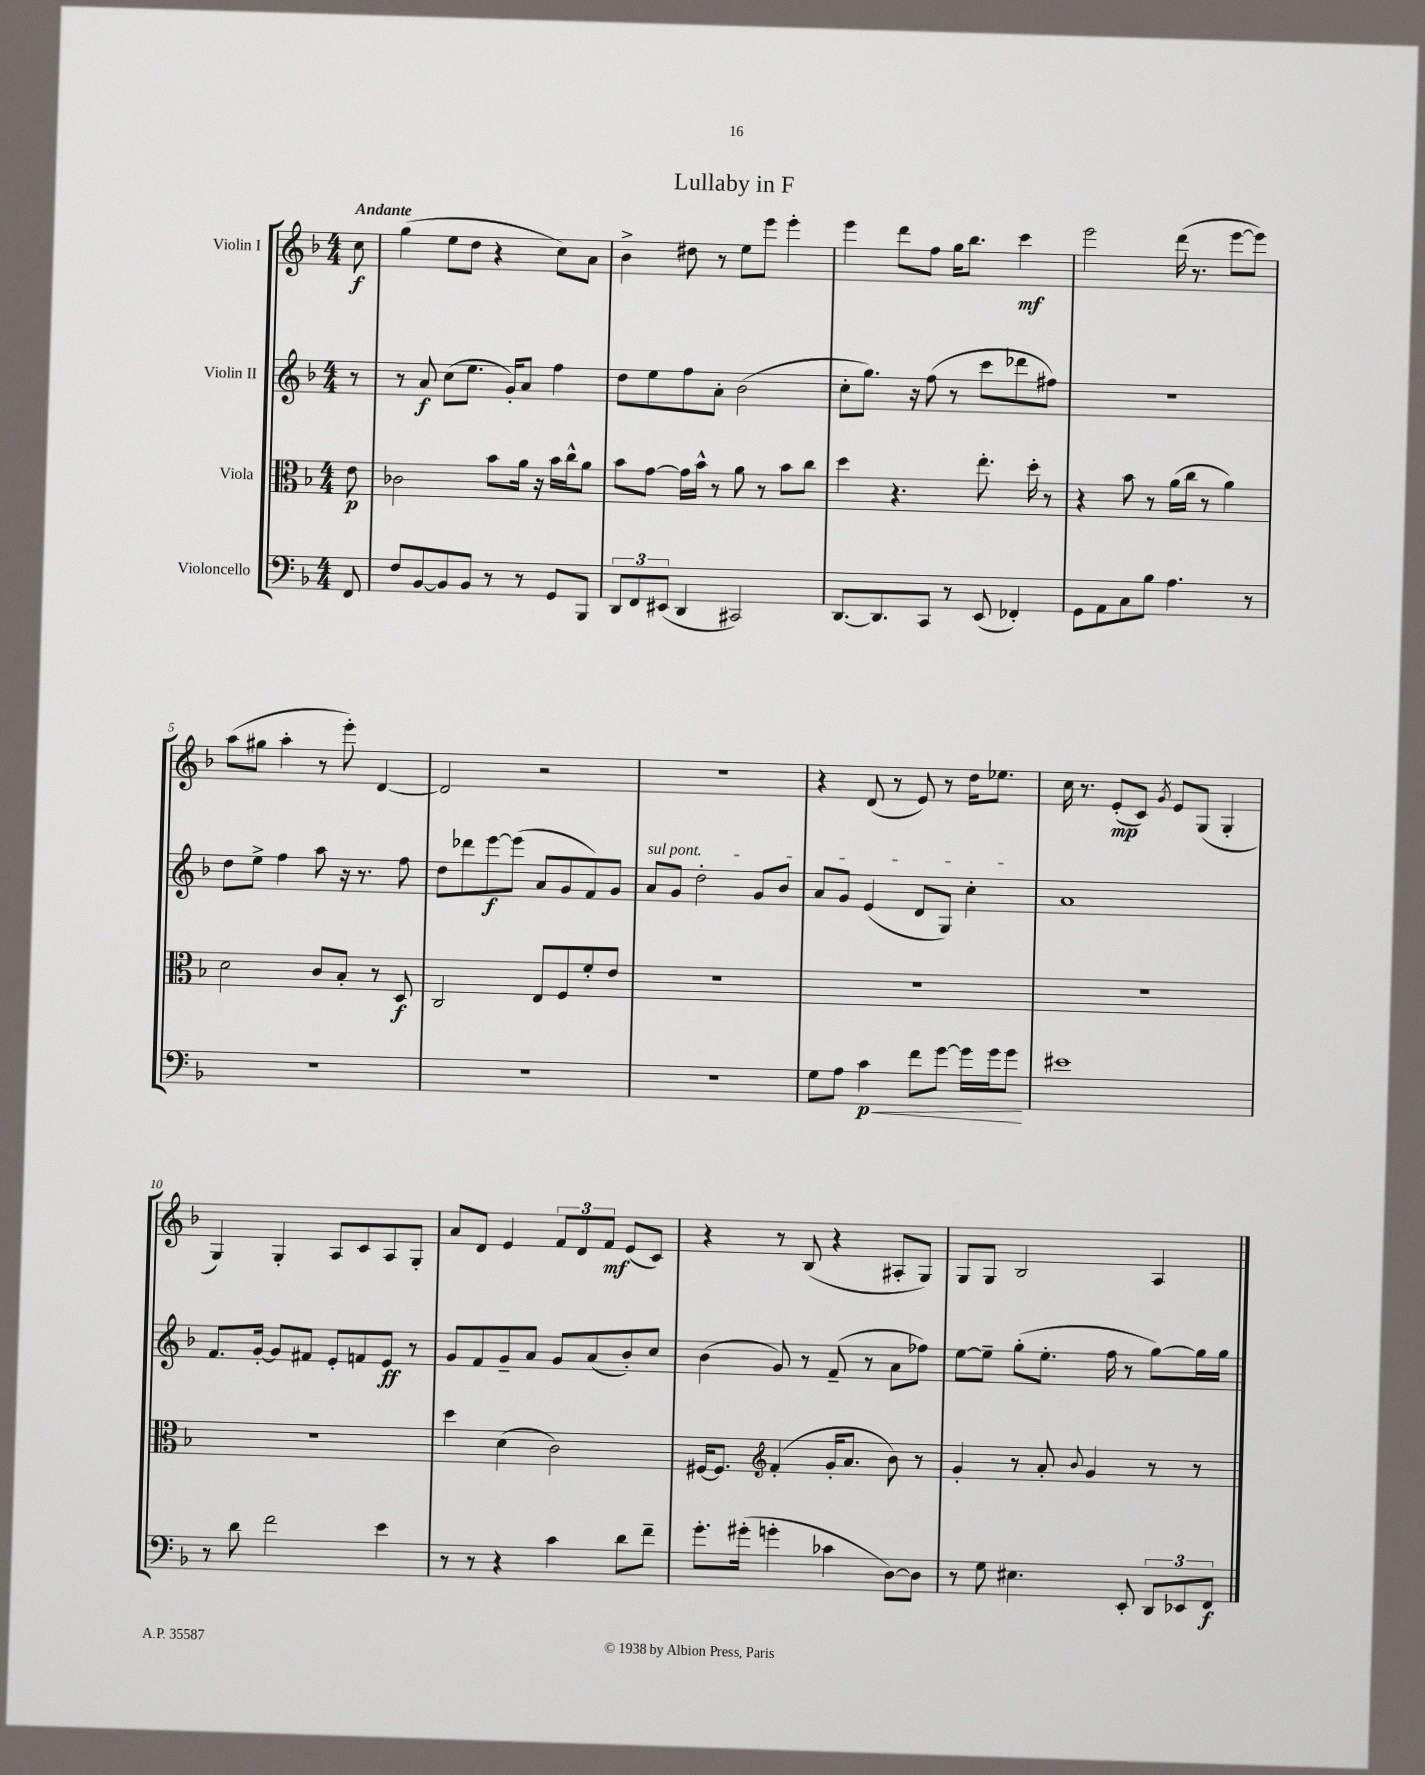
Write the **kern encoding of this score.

**kern	**kern	**kern	**kern
*staff4	*staff3	*staff2	*staff1
*clefF4	*clefC3	*clefG2	*clefG2
*k[b-]	*k[b-]	*k[b-]	*k[b-]
*M4/4	*M4/4	*M4/4	*M4/4
8FF	8e	8r	8cc
=	=	=	=
8F	2c-	8r	(4gg
[8BB-	.	8a	.
8BB-]	.	(8cc	8ee
8BB-	.	8.ee	8dd
8r	8b-	.	4r
.	.	16g')	.
8r	16a	8a	.
.	16r	.	.
8GG	16b-	4ff	8cc)
.	16cc^^	.	.
8BBB-	8a	.	8a
=	=	=	=
12DD	8b-	8dd	4b-^
12FF	.	.	.
.	[8g	8ee	.
(12EE#	.	.	.
4DD	16g]	8ff	8dd#
.	16b-^^	.	.
.	8r	8a'	8r
2CC#)	8a	(2b-	8ee
.	8r	.	8eee
.	8b-	.	4eee'
.	8cc	.	.
=	=	=	=
[8.DD	4dd	8cc'	4eee
.	.	8.gg)	.
8.DD]	.	.	.
.	4.r	.	8ddd
.	.	16r	.
8CC	.	(8ff	8ff
8r	.	8r	16gg
.	.	.	8.bb-
(8EE	8.ee'	8ccc	.
4FF-')	.	8ddd-	4ccc
.	16dd'	.	.
.	8r	8ff#)	.
=	=	=	=
8GG	4r	1r	2eee
8AA	.	.	.
8C	8b-	.	.
8B-	8r	.	.
4.A	(16a	.	(16ddd
.	16cc	.	8.r
.	8r	.	.
.	4a)	.	[8eee
8r	.	.	8eee])
=	=	=	=
1r	2d	8dd	(8aa
.	.	8ee^	8gg#
.	.	4ff	4aa'
.	8c	8aa	8r
.	8B-'	16r	8eee')
.	.	8.r	.
.	8r	.	[4d
.	8D	8ff	.
=	=	=	=
1r	2C	8dd	2d]
.	.	8ddd-	.
.	.	[8eee	.
.	.	(8eee]	.
.	8E	8a	2r
.	8F	8g	.
.	8f'	8f)	.
.	8e	8g	.
=	=	=	=
1r	1r	8a	1r
.	.	8g	.
.	.	2dd'	.
.	.	8g	.
.	.	8b-	.
=	=	=	=
8G	1r	8a	4r
8A	.	8g	.
4c	.	(4e	(8d
.	.	.	8r
8f	.	8d	8e)
[8g	.	8G)	8r
16g]	.	4cc'	16dd
16g	.	.	8.ee-
8g	.	.	.
=	=	=	=
1e#	1r	1a	16cc
.	.	.	8.r
.	.	.	(8e'
.	.	.	8c)
.	.	.	8qg
.	.	.	8e
.	.	.	(8G
.	.	.	4G'
=	=	=	=
8r	1r	8.f	4G)
8d	.	.	.
.	.	[16g'	.
2f	.	8g]	4G'
.	.	8f#	.
.	.	8e'	8A
.	.	8f	8c
4e	.	8e	8A
.	.	8r	8G'
=	=	=	=
8r	4dd	8g	8a
8r	.	8f	8d
4r	(4d	8g~	4e
.	.	8a	.
4c	2c)	8g	12f
.	.	.	12d
.	.	(8a	.
.	.	.	12f
8d	.	8b-')	(8e
8f~	.	8cc	8c)
=	=	=	=
8.g'	[16F#	(4b-	4r
.	8.F#]	.	.
(16g#'	.	.	.
*	*clefG2	*	*
4g'	(4f'	8g)	8r
.	.	8r	(8B-
4c-	16g'	(8f~	4r
.	8.a	.	.
.	.	8r	.
[8D)	8b-)	8a	8A#'
8D]	8r	8ff-)	8G)
=	=	=	=
8r	4g'	[8ee	8G
8G	.	8ee~]	8G
4.E#	8r	(8gg'	2B-
.	8a'	8.ee'	.
.	8qqb-	.	.
.	4g	.	.
.	.	16ff	.
8EE'	.	8r	.
12DD	8r	[8gg)	4A
12EE-	.	.	.
.	8r	16gg]	.
12FF	.	.	.
.	.	16gg	.
==	==	==	==
*-	*-	*-	*-
